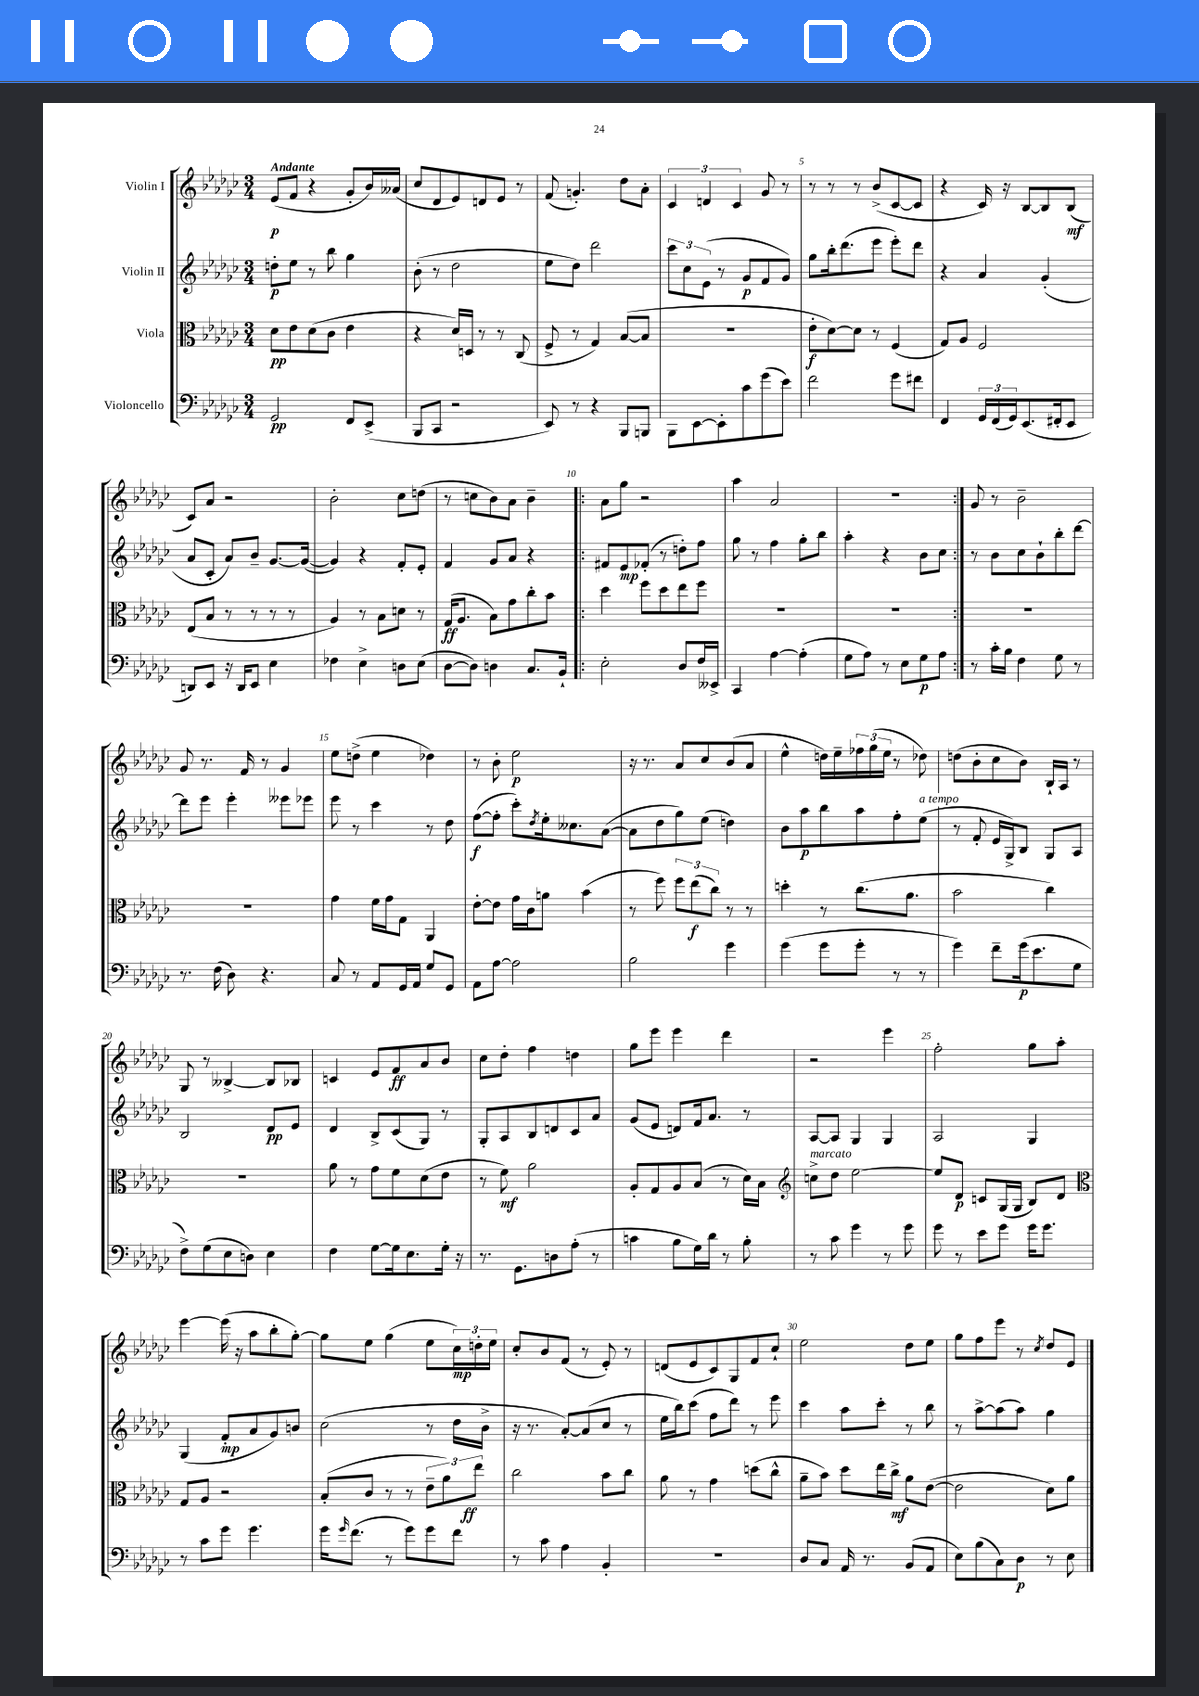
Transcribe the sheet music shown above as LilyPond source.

<<
\new StaffGroup <<
\new Staff = "s0" \with { instrumentName = "Violin I" } {
    \clef treble \key ges \major \numericTimeSignature \time 3/4 \tempo "Andante"
    ees'8\p( f'8 r4 ges'8-. bes'16) aeses'16( |
    ces''8 des'8 ees'8) d'8 ees'8 r8 |
    f'8( g'4.-.) des''8 aes'8-. |
    \tuplet 3/2 { ces'4 d'4 ces'4 } ges'8 r8 |
    r8 r8 r8 bes'8->( ces'8~ ces'8 |
    r4 ces'16) r16 bes8~ bes8 bes8\mf( |
    ces'8) aes'8 r2 |
    bes'2-. ces''8 d''8( |
    r8 c''8 bes'8) aes'8 bes'4-- |
    \repeat volta 2 { aes'8 ges''8 r2 |
    aes''4 aes'2 |
    R2. | }
    ges'8 r8 bes'2-- |
    ges'8 r8. f'16 r8 ges'4 |
    ees''8 d''8->( ees''4 des''4) |
    r8 bes'8-. ees''2\p |
    r16 r8. aes'8 ces''8 bes'8( aes'8 |
    ees''4-^ d''16) ees''16-- \tuplet 3/2 { fes''16 ges''16( ees''16 } r8 des''8) |
    d''8( bes'8-. ces''8 bes'8) bes16-! aes16 r8 |
    ges8 r8 beses4~-> beses8 bes8 |
    c'4 ees'8 f'8\ff aes'8 bes'8 |
    ces''8 des''8-. f''4 d''4 |
    ges''8 ees'''8 ees'''4 des'''4 |
    r2 ees'''4 |
    f''2-. ges''8 aes''8-. |
    ees'''4~ ees'''16( r16 aes''8 bes''8-. ges''8~-.) |
    ges''8 ees''8 ges''4( ees''8 \tuplet 3/2 { ces''16\mp) d''16-. ees''16 } |
    ces''8-. bes'8 f'8( r8 ees'8-.) r8 |
    d'8( ees'8 ces'8) ges8 f'8 ces''8-! |
    ees''2 des''8 ees''8 |
    ges''8 f''8 ees'''8 r8 \acciaccatura { ces''8 } des''8 ees'8 \bar "|." |
}
\new Staff = "s1" \with { instrumentName = "Violin II" } {
    \clef treble \key ges \major \numericTimeSignature \time 3/4
    d''8-.\p ees''8 r8 bes''8 ges''4 |
    bes'8-.( r8 des''2 |
    ees''8 des''8) des'''2 |
    \tuplet 3/2 { ces'''8 ces''8 ees'8( } r8 ges'8\p f'8 ges'8) |
    ges''8 bes''16-. des'''8.( ees'''8 ees'''8-.) des'''8 |
    r4 aes'4 ges'4-.( |
    aes'8 ces'8-. aes'8) bes'8-- ges'8.~ ges'16~( |
    ges'4) r4 f'8-. ees'8-. |
    f'4 ges'8 aes'8 r4 |
    \repeat volta 2 { fis'8 ees'8\mp fes'8-.( r8 d''8-.) f''8 |
    ges''8 r8 f''4 ges''8-. bes''8 |
    aes''4-. r4 bes'8 ces''8 | }
    r8 bes'8 ces''8 bes'8-! bes''8-. des'''8~ |
    des'''8 ees'''8 ees'''4-. eeses'''8 ees'''8 |
    ees'''8 r8 ces'''4 r8 des''8 |
    f''8~\f( f''8-. ces'''8-.) \acciaccatura { des''8 } ees''16-. ceses''8. aes'8~( |
    aes'8 des''8 ges''8) ees''8( d''4) |
    bes'8 aes''8\p bes''8 aes''8 f''8-. ees''8^\markup { \italic "a tempo" }( |
    r8 f'8-. ees'16 ges16->) bes8 ges8 aes8 |
    bes2 des'8\pp ees'8 |
    des'4 bes8-> ces'8( ges8) r8 |
    ges8-. aes8 bes8 d'8 ces'8 aes'8 |
    ges'8( ees'8 d'8) f'16 aes'8. r8 |
    aes8~ aes8 ges4 ges4 |
    aes2 ges4 |
    ges4( f'8-.\mp aes'8 ges'8) b'8 |
    ces''2( r8 des''16 bes'16-> |
    r16 r8. aes'8~-.) aes'8( ces''8 r8 |
    ees''16 bes''16) ces'''8( f''8 des'''8) r8 ees'''8 |
    ces'''4 aes''8 ces'''8-. r8 bes''8 |
    r8 aes''8~-> aes''8( aes''8) ges''4 \bar "|." |
}
\new Staff = "s2" \with { instrumentName = "Viola" } {
    \clef alto \key ges \major \numericTimeSignature \time 3/4
    des'8\pp ees'8 des'8( ces'8 ees'4 |
    r4 des'16) d16 r8 r8 ces8( |
    f8-> r8 ges4) bes8~( bes8 |
    R2. |
    ees'8-.\f des'8~) des'8 r8 f4( |
    ges8) aes8 f2 |
    ees8( bes8 r8 r8 r8 r8 |
    aes4) r8 bes8 d'8 r8 |
    ges16\ff( aes8. bes8) ges'8 ces''8-. bes'8 |
    \repeat volta 2 { des''4 f''8 des''8 ees''8 f''8 |
    R2. |
    R2. | }
    R2. |
    R2. |
    ges'4 f'16 ges'16 ges8 aes,4 |
    ees'8~-. ees'8 ges'16 ces'16 a'8 bes'4( |
    r8 f''8) \tuplet 3/2 { f''8 ees''8\f( ces''8) } r8 r8 |
    d''4-. r8 ces''8.( aes'8. |
    bes'2 ces''4) |
    R2. |
    aes'8 r8 ges'8 f'8 des'8( ees'8 |
    r8 f'8\mf) aes'2 |
    aes8-. ges8 aes8 bes8( r8 des'16) bes16 |
    \clef treble c''8->^\markup { \italic "marcato" } des''8 ees''2~ |
    ees''8 des'8\p c'8 ges16( ges16 bes8) des'8 |
    \clef alto ges8 aes8 r2 |
    bes8-.( ces'8 r8 r8 \tuplet 3/2 { ees'8-- aes'8) ees''8\ff } |
    ces''2 bes'8 ces''8 |
    aes'8 r8 ges'4 d''8( ces''8-^ |
    aes'8-- bes'8) des''8 ees''16 ces''16->\mf aes'8 ees'8~( |
    ees'2 des'8) aes'8 \bar "|." |
}
\new Staff = "s3" \with { instrumentName = "Violoncello" } {
    \clef bass \key ges \major \numericTimeSignature \time 3/4
    ges,2\pp f,8 ees,8->( |
    bes,,8 ces,8 r2 |
    ees,8) r8 r4 bes,,8 b,,8 |
    bes,,8 ees,8~ ees,8-. ces'8 ges'8( ees'8) |
    f'2 ges'8 fis'8 |
    f,4 \tuplet 3/2 { ges,16 f,16( ges,16) } ees,8.( fis,16-. ees,8 |
    d,8) ees,8 r16 d,16 ees,8 ees4 |
    fes4 ees4-> d8 ees8( |
    des8~ des8) d4 ces8. bes,16-! |
    \repeat volta 2 { ees2-. des8 f16 eeses,16-> |
    ces,4 aes4~ aes4-.( |
    ges8 aes8) r8 ees8 ges8\p aes8 | }
    r8 ces'16-. bes16 f4 ges8 r8 |
    r8. f16( des8) r4. |
    ces8 r8 aes,8 ges,16 aes,16 ges8 ges,8 |
    aes,8 aes8~ aes2 |
    bes2 ges'4 |
    ges'4( ges'8 ges'8-. r8 r8 |
    ges'4) f'8-- ges'16\p( ees'8. ges8 |
    f8->) ges8( ees8 d8) ees4 |
    f4 ges8~ ges16 ees8. ges16-. r16 |
    r8. ges,8. d8 aes8-.( r8 |
    c'4 bes8 ges16) des'16 r8 bes8-. |
    r8 ces'8 ges'4 r8 ges'8 |
    ges'8 r8 ees'8 ges'8 ges'16 ges'8. |
    r8 ces'8 ges'8 ges'4. |
    ges'16 \grace { ges'16 } f'8.( r8 ges'8) ges'8 f'8 |
    r8 ces'8 aes4 bes,4-. |
    R2. |
    des8 ces8 aes,16 r8. bes,8( aes,8 |
    ees8) bes8( ces8) des8\p r8 ees8 \bar "|." |
}
>>
>>
\layout { \context { \Score \override BarNumber.break-visibility = ##(#f #t #t) barNumberVisibility = #(every-nth-bar-number-visible 5) } }
